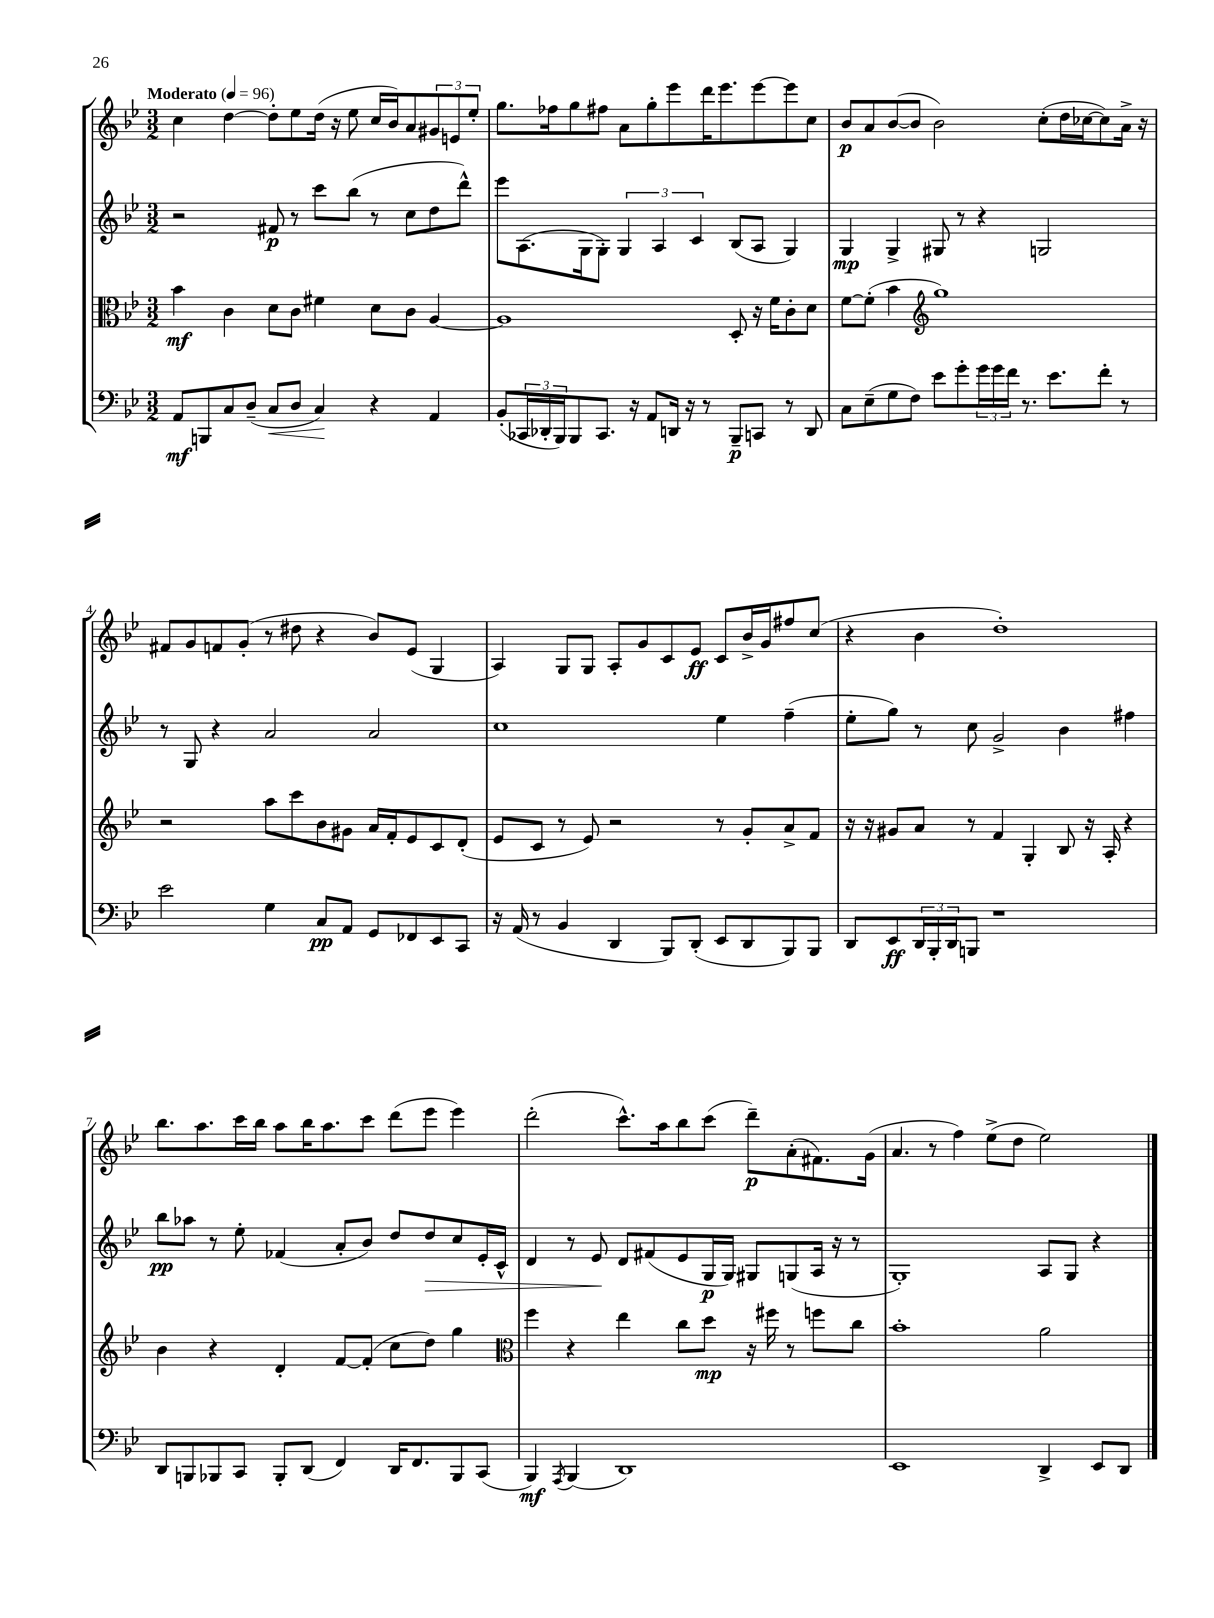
<<
\new StaffGroup <<
\new Staff = "s0" {
    \clef treble \key bes \major \numericTimeSignature \time 3/2 \tempo "Moderato" 4 = 96
    c''4 d''4~ d''8-. ees''8 d''16( r16 ees''8 c''16 bes'16) a'8 \tuplet 3/2 { gis'8 e'8 ees''8-. } |
    g''8. fes''16 g''8 fis''8 a'8 g''8-. ees'''8 d'''16 ees'''8. ees'''8~ ees'''8 c''8 |
    bes'8\p a'8 bes'8~( bes'8 bes'2) c''8-.( d''16 ces''16~ ces''8) a'16-> r16 |
    fis'8 g'8 f'8 g'8-.( r8 dis''8 r4 bes'8) ees'8( g4 |
    a4) g8 g8 a8-. g'8 c'8 ees'8\ff c'8 bes'16-> g'16 fis''8 c''8( |
    r4 bes'4 d''1-.) |
    bes''8. a''8. c'''16 bes''16 a''8 bes''16 a''8. c'''8 d'''8( ees'''8 ees'''4) |
    d'''2-.( c'''8.-^) a''16 bes''8 c'''8( d'''8--\p) a'8-.( fis'8.) g'16( |
    a'4. r8 f''4) ees''8->( d''8 ees''2) \bar "|." |
}
\new Staff = "s1" {
    \clef treble \key bes \major \numericTimeSignature \time 3/2
    r2 fis'8\p r8 c'''8 bes''8( r8 c''8 d''8 d'''8-^) |
    ees'''8 a8.( g16 g8-.) \tuplet 3/2 { g4 a4 c'4 } bes8( a8 g4) |
    g4\mp g4-> gis8 r8 r4 g2 |
    r8 g8 r4 a'2 a'2 |
    c''1 ees''4 f''4--( |
    ees''8-. g''8) r8 c''8 g'2-> bes'4 fis''4 |
    bes''8\pp aes''8 r8 ees''8-. fes'4( a'8-. bes'8) d''8 d''8\> c''8 ees'16-. c'16-^ |
    d'4 r8 ees'8\! d'8 fis'8( ees'8 g16\p g16) gis8 g8( a16 r16 r8 |
    g1-.) a8 g8 r4 \bar "|." |
}
\new Staff = "s2" {
    \clef alto \key bes \major \numericTimeSignature \time 3/2
    bes'4\mf c'4 d'8 c'8 fis'4 d'8 c'8 a4~ |
    a1 d8-. r16 f'16 c'8-. d'8 |
    f'8~ f'8-.( bes'4 \clef treble g''1) |
    r2 a''8 c'''8 bes'8 gis'8 a'16 f'16-. ees'8 c'8 d'8-.( |
    ees'8 c'8 r8 ees'8) r2 r8 g'8-. a'8-> f'8 |
    r16 r16 gis'8 a'8 r8 f'4 g4-. bes8 r16 a16-. r4 |
    bes'4 r4 d'4-. f'8~ f'8-.( c''8 d''8) g''4 |
    \clef alto f''4 r4 ees''4 c''8 d''8\mp r16 fis''16 r8 f''8 c''8 |
    bes'1-. a'2 \bar "|." |
}
\new Staff = "s3" {
    \clef bass \key bes \major \numericTimeSignature \time 3/2
    a,8\mf b,,8 c8 d8--( c8\< d8 c4\!) r4 a,4 |
    bes,8-.( \tuplet 3/2 { ces,16 des,16-. bes,,16) } bes,,8 ces,8. r16 a,8 d,16 r16 r8 bes,,8--\p c,8 r8 d,8 |
    c8 ees8--( g8 f8) ees'8 g'8-. \tuplet 3/2 { g'16 g'16 f'16 } r8. ees'8. f'8-. r8 |
    ees'2 g4 c8\pp a,8 g,8 fes,8 ees,8 c,8 |
    r16 a,16( r8 bes,4 d,4 bes,,8) d,8-.( ees,8 d,8 bes,,8) bes,,8 |
    d,8 ees,8\ff \tuplet 3/2 { d,16 bes,,16-. d,16 } b,,8 r1 |
    d,8 b,,8 bes,,8 c,8 bes,,8-. d,8( f,4) d,16 f,8. bes,,8 c,8( |
    bes,,4\mf) \acciaccatura { a,,8 } bes,,4( d,1) |
    ees,1 d,4-> ees,8 d,8 \bar "|." |
}
>>
>>
